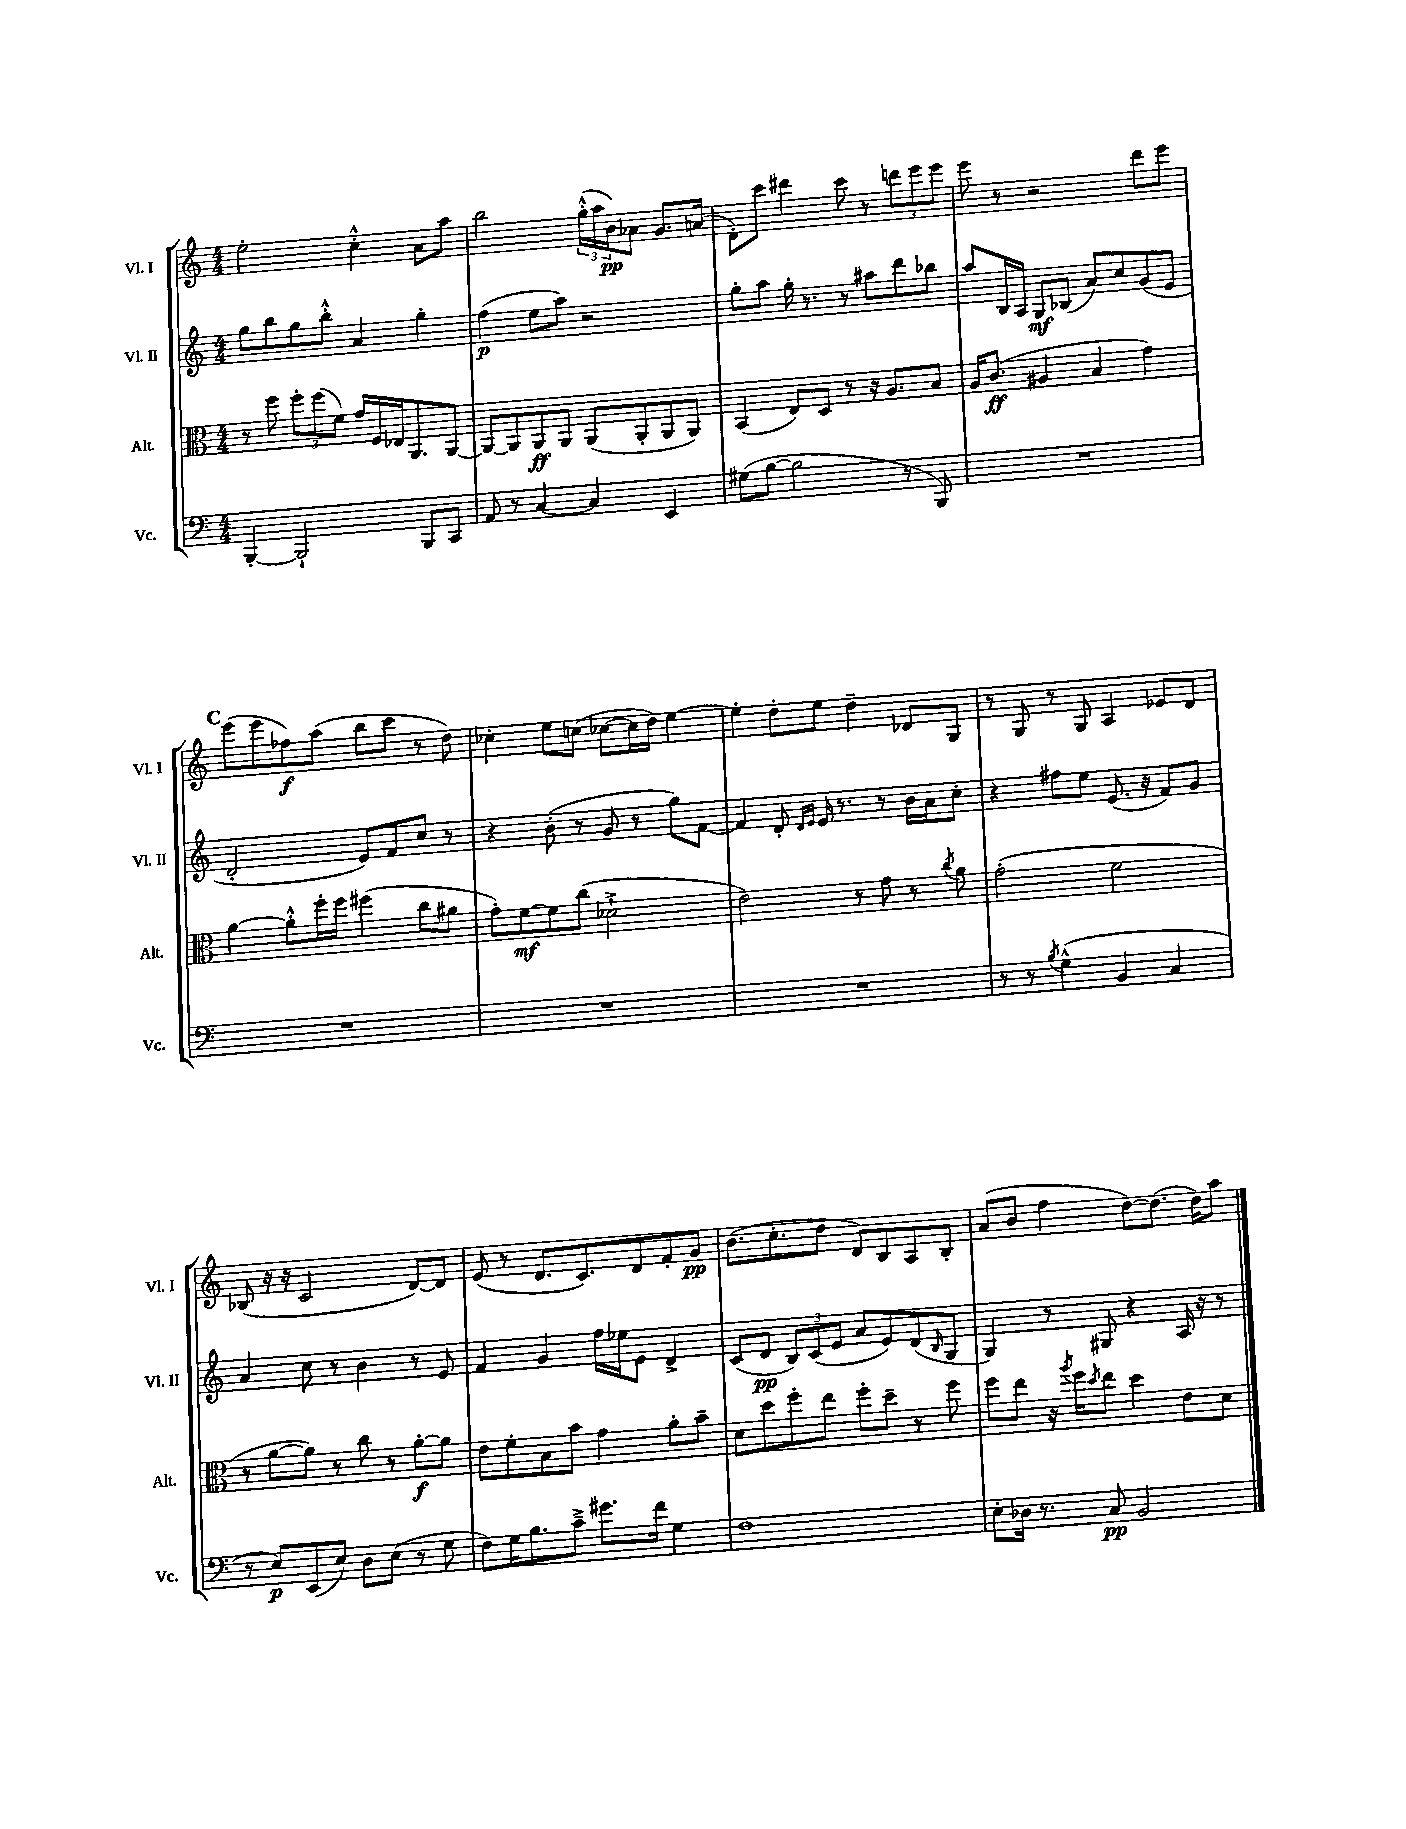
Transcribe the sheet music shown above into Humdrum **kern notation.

**kern	**dynam	**kern	**dynam	**kern	**dynam	**kern	**dynam
*part4	*part4	*part3	*part3	*part2	*part2	*part1	*part1
*staff4	*staff4	*staff3	*staff3	*staff2	*staff2	*staff1	*staff1
*I"Vc.	*	*I"Alt.	*	*I"Vl. II	*	*I"Vl. I	*
*I'Vc.	*	*I'Alt.	*	*I'Vl. II	*	*I'Vl. I	*
*clefF4	*	*clefC3	*	*clefG2	*	*clefG2	*
*k[]	*	*k[]	*	*k[]	*	*k[]	*
*M4/4	*	*M4/4	*	*M4/4	*	*M4/4	*
=16	=16	=16	=16	=16	=16	=16	=16
[4BBB'/	.	8r	.	8gg\L	.	2ee'\	.
.	.	8ff\	.	8bb\	.	.	.
2BBB`/]	.	12ff'\L	.	8gg\	.	.	.
.	.	(12ff\	.	.	.	.	.
.	.	.	.	8bb'^^\J	.	.	.
.	.	12f\J)	.	.	.	.	.
.	.	16g/LL	.	4a/	.	4cc'^^\	.
.	.	16F/	.	.	.	.	.
.	.	16E-X/J	.	.	.	.	.
.	.	8.AA/	.	.	.	.	.
8BBB/L	.	.	.	4gg'\	.	8a\L	.
8CC/J	.	[8AA/J	.	.	.	8aa\J	.
=17	=17	=17	=17	=17	=17	=17	=17
8AA/	.	8AA/L_	.	(4ff\	p	2bb\	.
8r	.	8AA/]	.	.	.	.	.
[4C/	.	8AA/	ff	8ee\L	.	.	.
.	.	8AA/J	.	8aa\J)	.	.	.
4C/]	.	(8AA/L	.	2r	.	(24gg'^^\LL	.
.	.	.	.	.	.	24aa\	.
.	.	.	.	.	.	24b\J)	pp
.	.	8AA'/	.	.	.	8a-X\J	.
4EE/	.	8AA/	.	.	.	8.g/L	.
.	.	8AA/J)	.	.	.	.	.
.	.	.	.	.	.	(16an/Jk	.
=18	=18	=18	=18	=18	=18	=18	=18
(8G#X\L	.	(4BB/	.	8gg'\L	.	8d'\L)	.
[8B\J	.	.	.	8aa\J	.	8ccc\J	.
2B\]	.	8E/L)	.	16gg'\	.	4ddd#X\	.
.	.	.	.	8.r	.	.	.
.	.	8D/J	.	.	.	.	.
.	.	8r	.	8r	.	8ccc\	.
.	.	16r	.	8aa#X\L	.	8r	.
.	.	8.A/L	.	.	.	.	.
8r	.	.	.	8ddd\	.	12dddn\L	.
.	.	.	.	.	.	12eee\	.
8BBB/)	.	8B/J	.	8bb-X\J	.	.	.
.	.	.	.	.	.	12eee\J	.
=19	=19	=19	=19	=19	=19	=19	=19
1r	.	16A/KL	.	8aa/L	.	8eee\	.
.	.	(8.c/J	ff	.	.	.	.
.	.	.	.	16B/L	.	8r	.
.	.	.	.	16A/JJ	.	.	.
.	.	4A#X/	.	8G/L	mf	2r	.
.	.	.	.	(8B-X/J	.	.	.
.	.	4B/	.	8a/L)	.	.	.
.	.	.	.	8cc/	.	.	.
.	.	4g\)	.	(8g/	.	8ddd\L	.
.	.	.	.	8e/J	.	8eee\J	.
!!LO:LB:g=z
!!LO:REH:place=s1:t=C
=20	=20	=20	=20	=20	=20	=20	=20
1r	.	[4a\	.	2d'/	.	(8eee\L	.
.	.	.	.	.	.	8eee\	.
.	.	8a'^^\L]	.	.	.	8ff-X\)	f
.	.	16ff'\L	.	.	.	(8aa\J	.
.	.	16ff\JJ	.	.	.	.	.
.	.	(4ff#X\	.	8e/L)	.	8bb\L	.
.	.	.	.	8f/	.	8ccc\J	.
.	.	8cc\L	.	8cc/J	.	8r	.
.	.	8a#X\J	.	8r	.	8dd\)	.
=21	=21	=21	=21	=21	=21	=21	=21
1r	.	8g'\L)	.	4r	.	4cc-X'\	.
.	.	[8f\	mf	.	.	.	.
.	.	8f\]	.	(8b'\	.	8ee\L	.
.	.	(8cc\J	.	8r	.	(8ccn\J	.
.	.	2d-X`^\	.	8g/	.	[8cc-X\L	.
.	.	.	.	8r	.	16cc-\L]	.
.	.	.	.	.	.	16dd\JJ)	.
.	.	.	.	8gg\L)	.	[4ee\	.
.	.	.	.	[8f\J	.	.	.
=22	=22	=22	=22	=22	=22	=22	=22
1r	.	2e\)	.	4f/]	.	4ee'\]	.
.	.	.	.	8d'/	.	8dd'\L	.
.	.	.	.	16qqd/LL	.	.	.
.	.	.	.	16qqe/JJ	.	.	.
.	.	.	.	16e/	.	8ee\J	.
.	.	.	.	8.r	.	.	.
.	.	8r	.	.	.	4dd~\	.
.	.	8g\	.	8r	.	.	.
.	.	8r	.	16b\LL	.	8d-X/L	.
.	.	.	.	16a\J	.	.	.
.	.	8qcc/	.	.	.	.	.
.	.	8a\	.	8cc'\J	.	8G/J	.
=23	=23	=23	=23	=23	=23	=23	=23
8r	.	(2g'\	.	4r	.	8r	.
8r	.	.	.	.	.	8G/	.
8qB/	.	.	.	.	.	.	.
(4G^^\	.	.	.	8ff#X\L	.	8r	.
.	.	.	.	8ee\J	.	8G/	.
4BB/	.	2f\	.	(8.e/	.	4A/	.
.	.	.	.	16r	.	.	.
4C/	.	.	.	8f/L)	.	8e-X/L	.
.	.	.	.	8g/J	.	8d/J	.
!!LO:LB:g=z
=24	=24	=24	=24	=24	=24	=24	=24
8r	.	8r	.	4a/	.	(8B-X/	.
8E/L)	p	[8a\L	.	.	.	16r	.
.	.	.	.	.	.	16r	.
(8EE/	.	8a\J])	.	8cc\	.	2c/	.
8E/J)	.	8r	.	8r	.	.	.
8D\L	.	8cc\	.	4b\	.	.	.
(8E\J	.	8r	.	.	.	.	.
8r	.	[8a'\L	f	8r	.	[8d/L)	.
8G\	.	8a\J]	.	8e/	.	8d/J]	.
=25	=25	=25	=25	=25	=25	=25	=25
8F\L)	.	8e\L	.	4f/	.	(8e/	.
16G\K	.	8f'\	.	.	.	8r	.
8.B\	.	.	.	.	.	.	.
.	.	8B\	.	4g/	.	8.d/L	.
8c~^\J	.	8b\J	.	.	.	.	.
.	.	.	.	.	.	8.c/)	.
8.g#X\L	.	4g\	.	16ff\LL	.	.	.
.	.	.	.	16ee-X\J	.	.	.
.	.	.	.	8e\J	.	8d/	.
16f\Jk	.	.	.	.	.	.	.
4G\	.	8a'\L	.	4d^/	.	8f'/	.
.	.	8b~\J	.	.	.	8g/J	pp
=26	=26	=26	=26	=26	=26	=26	=26
1F	.	8d\L	.	(8c/L	.	(8.b\L	.
.	.	8dd\	.	8d/J	pp	.	.
.	.	.	.	.	.	8.cc'\	.
.	.	8ff'\	.	12B/L)	.	.	.
.	.	.	.	(12c/	.	.	.
.	.	8ee\J	.	.	.	8dd\J	.
.	.	.	.	12e/J	.	.	.
.	.	8ff'\L	.	8a/L	.	8d/L)	.
.	.	8dd~\J	.	8e/)	.	8B/	.
.	.	8r	.	(8d/	.	8A/	.
.	.	.	.	16qqB/	.	.	.
.	.	8ff\	.	8G/J	.	8B'/J	.
=27	=27	=27	=27	=27	=27	=27	=27
8E'\L	.	8ff\L	.	4G/)	.	(8a/L	.
16D-X\Jk	.	8ee\J	.	.	.	8b/J	.
8.r	.	.	.	.	.	.	.
.	.	16r	.	8r	.	4ff\	.
.	.	8qaa/	.	.	.	.	.
.	.	16ff\KL	.	.	.	.	.
.	.	8qdd/	.	.	.	.	.
8C/	pp	8ee\J	.	8G#X/	.	.	.
2BB/	.	4dd\	.	4r	.	[8dd\L)	.
.	.	.	.	.	.	(8.dd\J]	.
.	.	8e\L	.	16A/	.	.	.
.	.	.	.	16r	.	16dd\KL)	.
.	.	8d\J	.	8r	.	8aa\J	.
==	==	==	==	==	==	==	==
*-	*-	*-	*-	*-	*-	*-	*-
